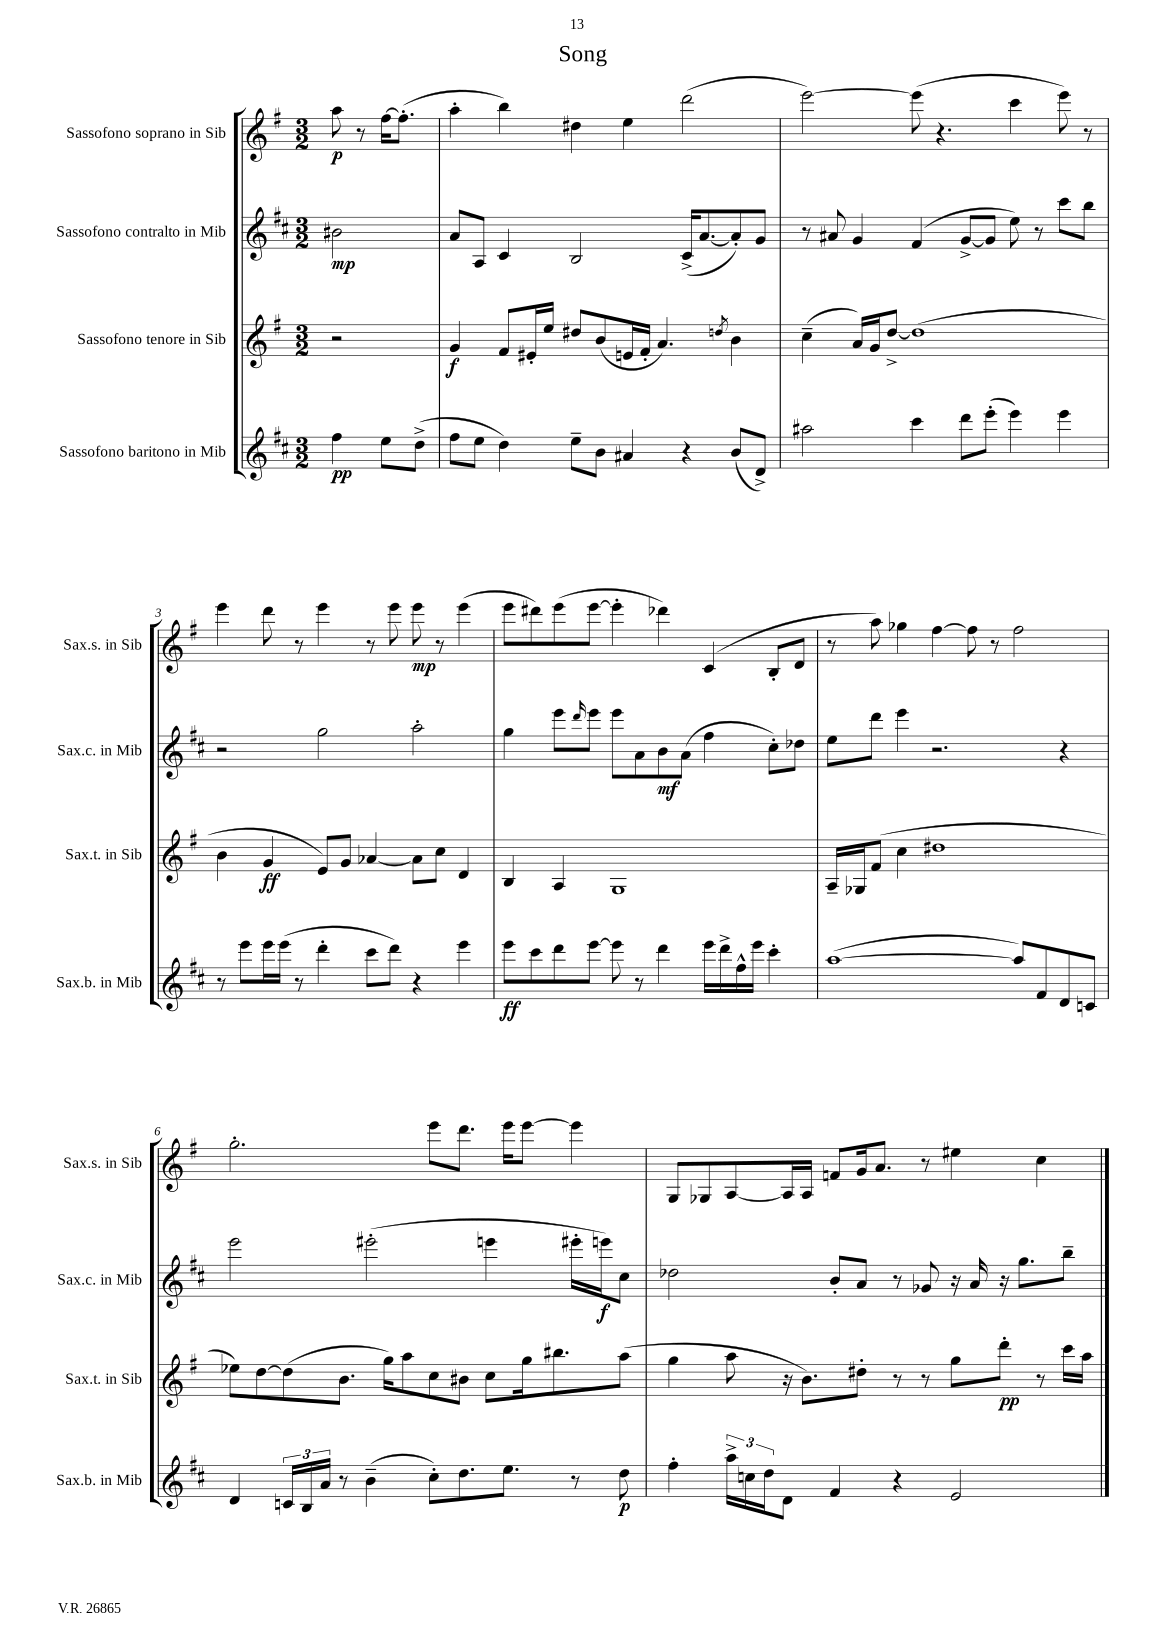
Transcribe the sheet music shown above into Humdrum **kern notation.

**kern	**dynam	**kern	**dynam	**kern	**dynam	**kern	**dynam
*part4	*part4	*part3	*part3	*part2	*part2	*part1	*part1
*staff4	*staff4	*staff3	*staff3	*staff2	*staff2	*staff1	*staff1
*I"Sassofono baritono in Mib	*	*I"Sassofono tenore in Sib	*	*I"Sassofono contralto in Mib	*	*I"Sassofono soprano in Sib	*
*I'Sax.b. in Mib	*	*I'Sax.t. in Sib	*	*I'Sax.c. in Mib	*	*I'Sax.s. in Sib	*
*clefG2	*	*clefG2	*	*clefG2	*	*clefG2	*
*k[f#c#]	*	*k[f#]	*	*k[f#c#]	*	*k[f#]	*
*M3/2	*	*M3/2	*	*M3/2	*	*M3/2	*
=	=	=	=	=	=	=	=
4ff#\	pp	2r	.	2b#X\	mp	8aa\	p
.	.	.	.	.	.	8r	.
8ee\L	.	.	.	.	.	[16ff#\KL	.
.	.	.	.	.	.	(8.ff#'\J]	.
(8dd^\J	.	.	.	.	.	.	.
=1	=1	=1	=1	=1	=1	=1	=1
8ff#\L	.	4g/	f	8a/L	.	4aa'\	.
8ee\J	.	.	.	8A/J	.	.	.
4dd\)	.	8f#/L	.	4c#/	.	4bb\)	.
.	.	16e#X'/L	.	.	.	.	.
.	.	16ee/JJ	.	.	.	.	.
8ee~\L	.	8dd#X/L	.	2B/	.	4dd#X\	.
8b\J	.	(8b/	.	.	.	.	.
4a#X/	.	16en/L	.	.	.	4ee\	.
.	.	16f#'/JJ	.	.	.	.	.
.	.	4.a/)	.	.	.	.	.
4r	.	.	.	(16c#^/KL	.	(2ddd\	.
.	.	.	.	[8.a/	.	.	.
.	.	8qddn/	.	.	.	.	.
(8b/L	.	4b\	.	8a'/])	.	.	.
8d^/J)	.	.	.	8g/J	.	.	.
=2	=2	=2	=2	=2	=2	=2	=2
2aa#X\	.	(4cc~\	.	8r	.	[2eee\)	.
.	.	.	.	8a#X/	.	.	.
.	.	16a/LL)	.	4g/	.	.	.
.	.	16g/J	.	.	.	.	.
.	.	[8dd^/J	.	.	.	.	.
4ccc#\	.	(1dd]	.	(4f#/	.	(8eee\]	.
.	.	.	.	.	.	4.r	.
8ddd\L	.	.	.	[8g^/L	.	.	.
(8eee'\J	.	.	.	8g/J]	.	.	.
4eee\)	.	.	.	8ee\)	.	4ccc\	.
.	.	.	.	8r	.	.	.
4eee\	.	.	.	8ccc#\L	.	8eee\)	.
.	.	.	.	8bb\J	.	8r	.
!!LO:LB:g=z
=3	=3	=3	=3	=3	=3	=3	=3
8r	.	4b\	.	2r	.	4eee\	.
8eee\L	.	.	.	.	.	.	.
16eee\L	.	4g/	ff	.	.	8ddd\	.
(16eee\JJ	.	.	.	.	.	.	.
8r	.	.	.	.	.	8r	.
4ddd'\	.	8e/L)	.	2gg\	.	4eee\	.
.	.	8g/J	.	.	.	.	.
8ccc#\L	.	[4a-X/	.	.	.	8r	.
8ddd\J)	.	.	.	.	.	8eee\	.
4r	.	8a-\L]	.	2aa'\	.	8eee\	mp
.	.	8cc\J	.	.	.	8r	.
4eee\	.	4d/	.	.	.	(4eee\	.
=4	=4	=4	=4	=4	=4	=4	=4
8eee\L	ff	4B/	.	4gg\	.	8eee\L	.
8ccc#\	.	.	.	.	.	8ddd#X\)	.
8ddd\	.	4A/	.	8eee\L	.	(8eee\	.
.	.	.	.	16qqddd/	.	.	.
[8eee\J	.	.	.	8eee\J	.	[8eee\J	.
8eee\]	.	1G	.	8eee\L	.	4eee'\]	.
8r	.	.	.	8a\	.	.	.
4ddd\	.	.	.	8b\	mf	4ddd-X\)	.
.	.	.	.	(8a\J	.	.	.
16eee\LL	.	.	.	4ff#\	.	(4c/	.
16ddd^\	.	.	.	.	.	.	.
16ff#^^\	.	.	.	.	.	.	.
16eee\JJ	.	.	.	.	.	.	.
4ccc#'\	.	.	.	8cc#'\L)	.	8B'/L	.
.	.	.	.	8dd-X\J	.	8d/J	.
=5	=5	=5	=5	=5	=5	=5	=5
([1aa	.	16A~/LL	.	8ee\L	.	8r	.
.	.	16G-X/J	.	.	.	.	.
.	.	(8f#/J	.	8ddd\J	.	8aa\)	.
.	.	4cc\	.	4eee\	.	4gg-X\	.
.	.	1dd#X	.	2.r	.	[4ff#\	.
.	.	.	.	.	.	8ff#\]	.
.	.	.	.	.	.	8r	.
8aa/L])	.	.	.	.	.	2ff#\	.
8f#/	.	.	.	.	.	.	.
8d/	.	.	.	4r	.	.	.
8cn/J	.	.	.	.	.	.	.
!!LO:LB:g=z
=6	=6	=6	=6	=6	=6	=6	=6
4d/	.	8ee-X\L)	.	2eee\	.	2.gg'\	.
.	.	[8dd\	.	.	.	.	.
24cn/LL	.	(8dd\]	.	.	.	.	.
24B/	.	.	.	.	.	.	.
24a/JJ	.	.	.	.	.	.	.
8r	.	8.b\J	.	.	.	.	.
(4b~\	.	.	.	(2eee#X'\	.	.	.
.	.	16gg\KL)	.	.	.	.	.
.	.	8aa\	.	.	.	.	.
8cc#'\L)	.	8cc\	.	.	.	8eee\L	.
8.dd\	.	8b#X\J	.	.	.	8.ddd\J	.
.	.	8cc\L	.	4eeen\	.	.	.
8.ee\J	.	.	.	.	.	16eee\KL	.
.	.	16gg\k	.	.	.	[8eee\J	.
.	.	8.bb#X\	.	.	.	.	.
8r	.	.	.	16eee#X'\LL	.	4eee\]	.
.	.	.	.	16eeen\J)	f	.	.
8dd\	p	(8aa\J	.	8cc#\J	.	.	.
=7	=7	=7	=7	=7	=7	=7	=7
4ff#'\	.	4gg\	.	2dd-X\	.	8G/L	.
.	.	.	.	.	.	8G-X/	.
24aa^\LL	.	8aa\	.	.	.	[8A/	.
24ccn\	.	.	.	.	.	.	.
24dd\J	.	.	.	.	.	.	.
8d\J	.	16r	.	.	.	16A/L]	.
.	.	8.b\L)	.	.	.	16A/JJ	.
4f#/	.	.	.	8b'/L	.	8fn/L	.
.	.	8dd#X'\J	.	8a/J	.	16g/k	.
.	.	.	.	.	.	8.a/J	.
4r	.	8r	.	8r	.	.	.
.	.	8r	.	8g-X/	.	8r	.
2e/	.	8gg\L	.	16r	.	4ee#X\	.
.	.	.	.	16a/	.	.	.
.	.	8ddd'\J	pp	16r	.	.	.
.	.	.	.	8.gg\L	.	.	.
.	.	8r	.	.	.	4cc\	.
.	.	16ccc\LL	.	8bb~\J	.	.	.
.	.	16aa\JJ	.	.	.	.	.
==	==	==	==	==	==	==	==
*-	*-	*-	*-	*-	*-	*-	*-
